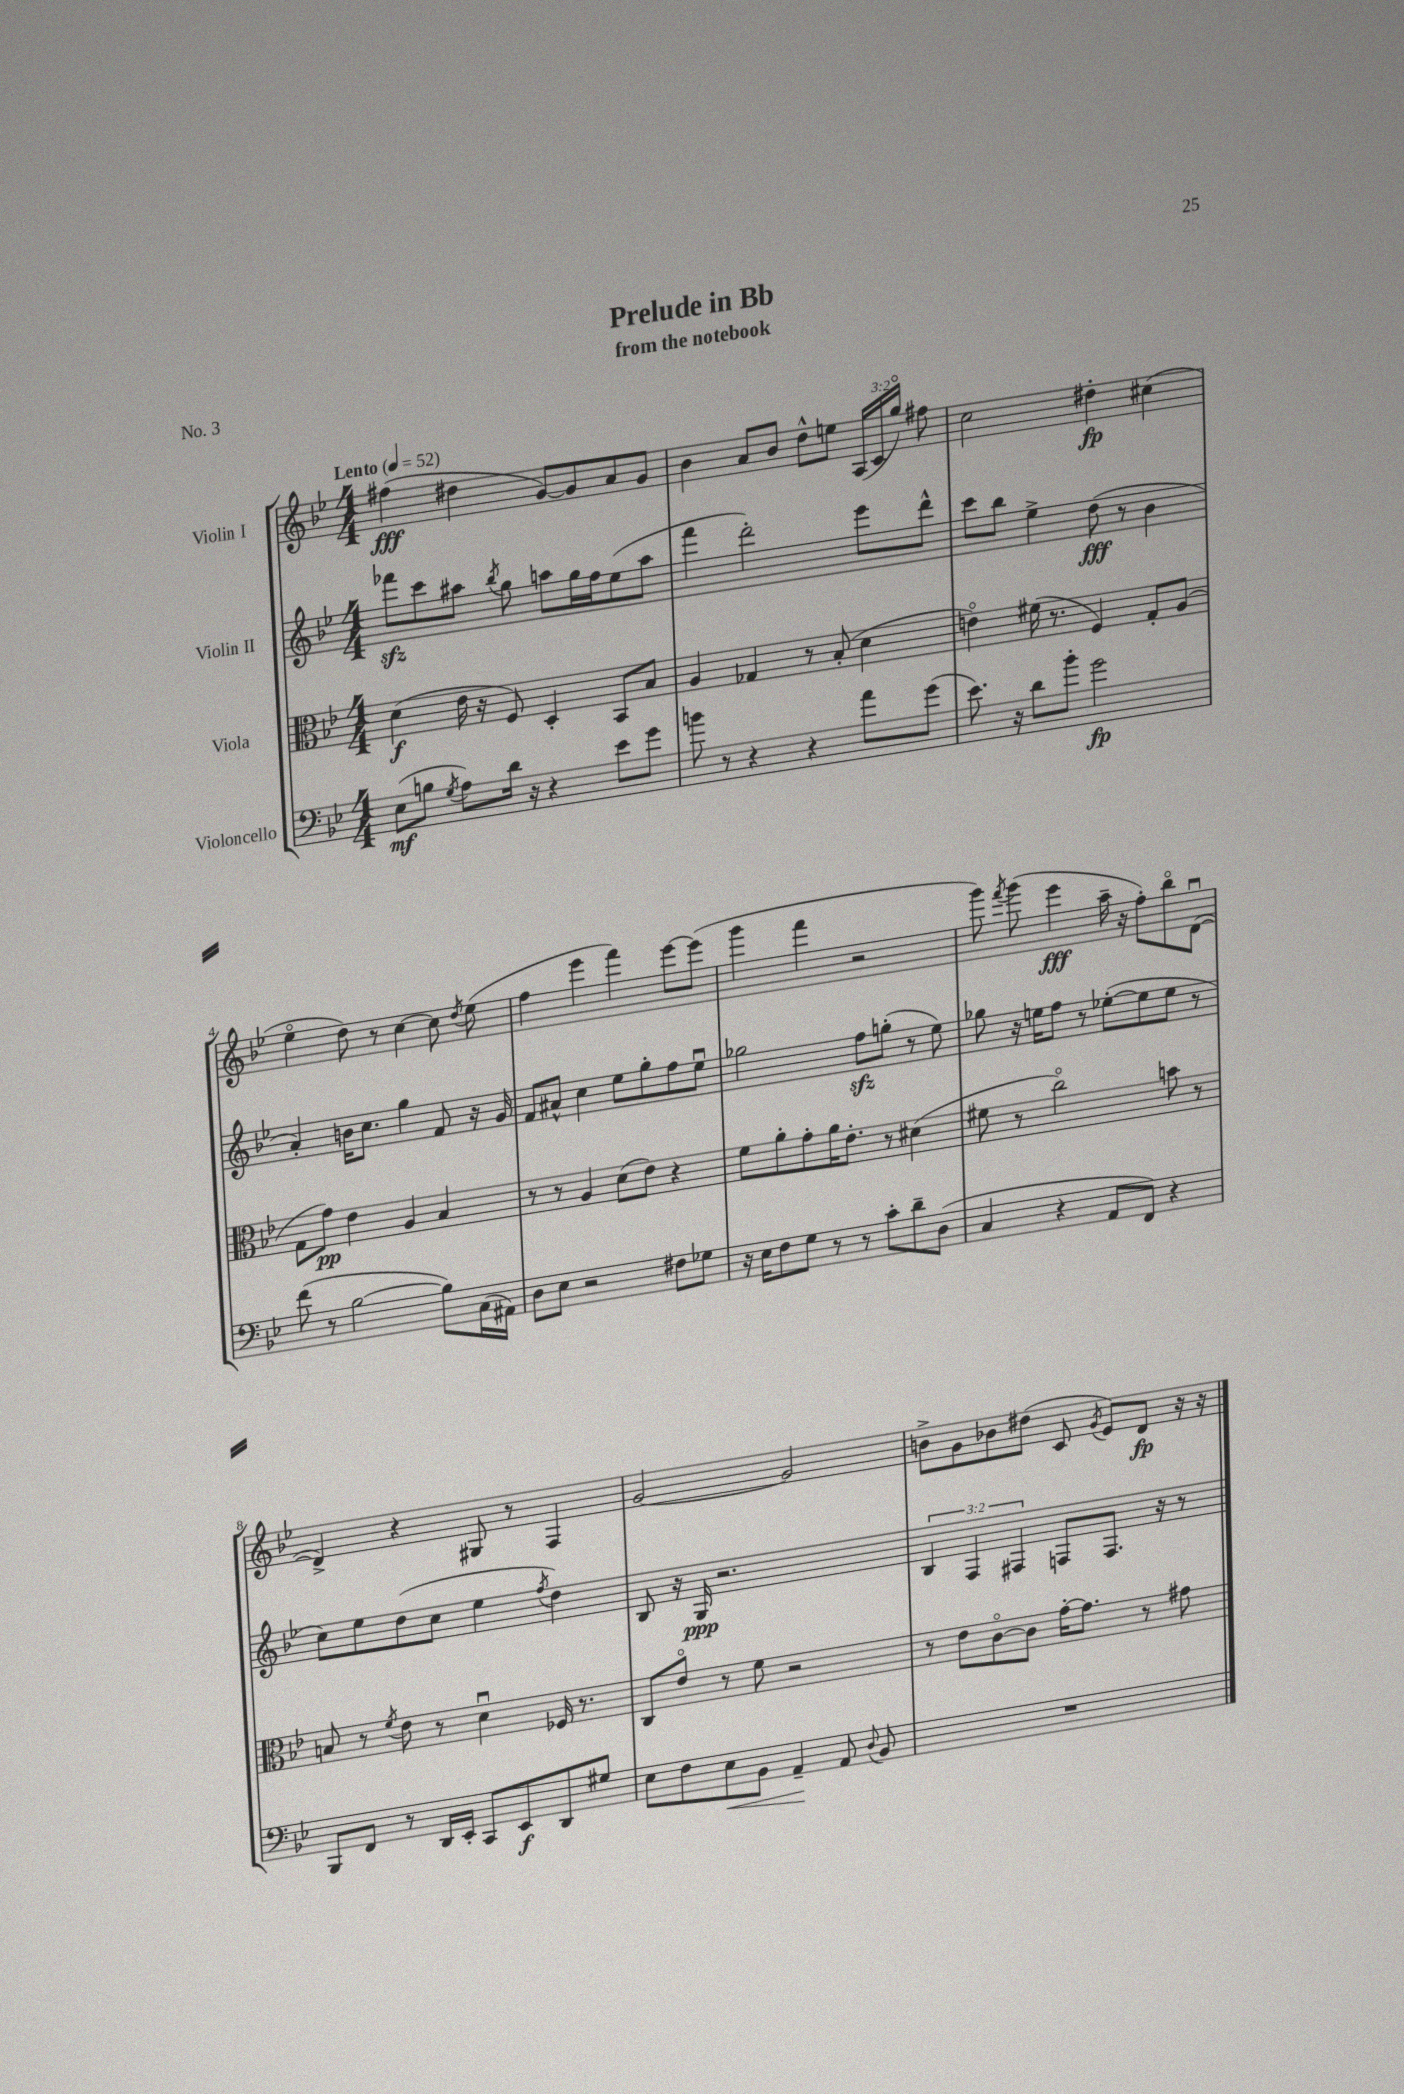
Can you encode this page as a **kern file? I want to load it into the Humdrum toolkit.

**kern	**dynam	**kern	**dynam	**kern	**dynam	**kern	**dynam
*part4	*part4	*part3	*part3	*part2	*part2	*part1	*part1
*staff4	*staff4	*staff3	*staff3	*staff2	*staff2	*staff1	*staff1
*I"Violoncello	*	*I"Viola	*	*I"Violin II	*	*I"Violin I	*
*clefF4	*	*clefC3	*	*clefG2	*	*clefG2	*
*k[b-e-]	*	*k[b-e-]	*	*k[b-e-]	*	*k[b-e-]	*
*M4/4	*	*M4/4	*	*M4/4	*	*M4/4	*
*MM52	*	*MM52	*	*MM52	*	*MM52	*
=1	=1	=1	=1	=1	=1	=1	=1
!	!	!	!	!	!	!LO:TX:a:B:t=Lento	!
(8E-\L	mf	(4d\	f	8fff-Xzz\L	.	(4ff#X\	fff
8Bn\J	.	.	.	8ccc\	.	.	.
8qG/	.	.	.	.	.	.	.
8A\L)	.	16e-\	.	8aa#X\J	.	4dd#X\	.
.	.	16r	.	.	.	.	.
.	.	.	.	8qbb-/	.	.	.
16d\Jk	.	8F/)	.	8gg\	.	.	.
16r	.	.	.	.	.	.	.
4r	.	4D'/	.	8aan\L	.	[8g/L)	.
.	.	.	.	16gg\L	.	8g/]	.
.	.	.	.	16ff\J	.	.	.
8e-\L	.	8BB-/L	.	(8ee-\	.	8a/	.
8g\J	.	8B-/J	.	8aa\J	.	8g/J	.
=2	=2	=2	=2	=2	=2	=2	=2
8bn\	.	4A/	.	4fff\	.	4b-\	.
8r	.	.	.	.	.	.	.
4r	.	4G-X/	.	2ddd'\)	.	8a/L	.
.	.	.	.	.	.	8b-/J	.
4r	.	8r	.	.	.	8dd^^\L	.
.	.	(8B-'/	.	.	.	8een\J	.
8a\L	.	4d\	.	8eee-\L	.	(24A/LL	.
.	.	.	.	.	.	24c/	.
.	.	.	.	.	.	24gg/JJ)	.
(8g\J	.	.	.	8ddd^^\J	.	8ff#X\	.
=3	=3	=3	=3	=3	=3	=3	=3
8.e-\)	.	4en\)	.	8ccc\L	.	2cc\	.
.	.	.	.	8bb-\J	.	.	.
16r	.	.	.	.	.	.	.
8d\L	.	(16f#X\	.	4ee-^\	.	.	.
.	.	8.r	.	.	.	.	.
8b-'\J	.	.	.	.	.	.	.
2g\	fp	4F/)	.	(8dd\	fff	4dd#X'\	fp
.	.	.	.	8r	.	.	.
.	.	8G'/L	.	4b-\	.	(4cc#X\	.
.	.	(8A/J	.	.	.	.	.
!!LO:LB:g=z
=4	=4	=4	=4	=4	=4	=4	=4
(8f\	.	8G\L	.	4a'/)	.	4ee-\	.
8r	.	8g\J)	pp	.	.	.	.
[2B-\	.	4e-\	.	16bn\KL	.	8dd\)	.
.	.	.	.	8.cc\J	.	.	.
.	.	.	.	.	.	8r	.
.	.	4A/	.	4gg\	.	[4cc\	.
8B-\L])	.	4B-/	.	8f/	.	8cc\]	.
.	.	.	.	.	.	8qdd/	.
(16C\L	.	.	.	16r	.	(8ee-\	.
16AA#X\JJ)	.	.	.	16g/	.	.	.
=5	=5	=5	=5	=5	=5	=5	=5
8D\L	.	8r	.	8f/L	.	4ff\	.
8E-\J	.	8r	.	8a#X^^/J	.	.	.
2r	.	4A/	.	4cc\	.	4eee-\	.
.	.	(8d\L	.	8ee-\L	.	4fff\)	.
.	.	8e-\J)	.	8gg'\	.	.	.
8F#X\L	.	4r	.	8ff\	.	[8eee-\L	.
8G-X\J	.	.	.	8ee-u\J	.	(8eee-\J]	.
=6	=6	=6	=6	=6	=6	=6	=6
16r	.	8f\L	.	2gg-X\	.	4ggg\	.
16E-\KL	.	.	.	.	.	.	.
8F\	.	8a'\	.	.	.	.	.
8G\J	.	8g'\	.	.	.	4fff\	.
8r	.	16a\K	.	.	.	.	.
.	.	8.e-'\J	.	.	.	.	.
8r	.	.	.	8ffzz\L	.	2r	.
8c'\L	.	8r	.	(8ggn'\J	.	.	.
8d~\	.	(4d#X\	.	8r	.	.	.
(8D\J	.	.	.	8ee-\)	.	.	.
=7	=7	=7	=7	=7	=7	=7	=7
4C/	.	8f#X\	.	8gg-X\	.	8ggg\)	.
.	.	.	.	.	.	8qfff/	.
.	.	8r	.	16r	.	(8ggg\	.
.	.	.	.	16een\KL	.	.	.
4r	.	2cc\)	.	8ff\J	.	4eee-\	fff
.	.	.	.	8r	.	.	.
8AA/L	.	.	.	([8ee-X'\L	.	16aa~\	.
.	.	.	.	.	.	16r	.
8FF/J)	.	.	.	8ee-\]	.	8ff'\L)	.
4r	.	8bn\	.	8ee-\J	.	8bb-\	.
.	.	8r	.	8r	.	([8du\J	.
!!LO:LB:g=z
=8	=8	=8	=8	=8	=8	=8	=8
8BBB-/L	.	8Bn/	.	8cc\L)	.	4d^/])	.
8FF/J	.	8r	.	8ee-\	.	.	.
.	.	8qf/	.	.	.	.	.
8r	.	8e-\	.	(8dd\	.	4r	.
16DD/LL	.	8r	.	8cc\J	.	.	.
16EE-'/JJ	.	.	.	.	.	.	.
8CC/L	.	4du\	.	4ee-\	.	8G#X/	.
8EE-/	f	.	.	.	.	8r	.
.	.	.	.	8qff/	.	.	.
8DD/	.	16F-X/	.	4dd\)	.	4F/	.
.	.	8.r	.	.	.	.	.
8G#X/J	.	.	.	.	.	.	.
=9	=9	=9	=9	=9	=9	=9	=9
8E-\L	.	8C/L	.	8B-/	.	[2g/	.
8F\	.	8e-/J	.	16r	.	.	.
.	.	.	.	16G/	ppp	.	.
!	!LO:HP:b	!	!	!	!	!	!
8E-\	<	8r	.	2.r	.	.	.
8BB-\J	.	8f\	.	.	.	.	.
4AA~/	.	2r	.	.	.	2g/]	.
8AA/	[	.	.	.	.	.	.
8qqD/	.	.	.	.	.	.	.
8BB-/	.	.	.	.	.	.	.
=10	=10	=10	=10	=10	=10	=10	=10
1r	.	8r	.	6B-/	.	8bn^\L	.
.	.	8e-\L	.	.	.	8g\	.
.	.	.	.	6F/	.	.	.
.	.	[8c\	.	.	.	8b-X\	.
.	.	.	.	6F#X/	.	.	.
.	.	8c\J]	.	.	.	(8dd#X\J	.
.	.	[16g'\KL	.	8Fn/L	.	8c/	.
.	.	8.g\J]	.	.	.	.	.
.	.	.	.	.	.	8qg/	.
.	.	.	.	8.F/J	.	8e-/L)	.
.	.	8r	.	.	.	8d/J	fp
.	.	.	.	16r	.	.	.
.	.	8g#X\	.	8r	.	16r	.
.	.	.	.	.	.	16r	.
==	==	==	==	==	==	==	==
*-	*-	*-	*-	*-	*-	*-	*-
